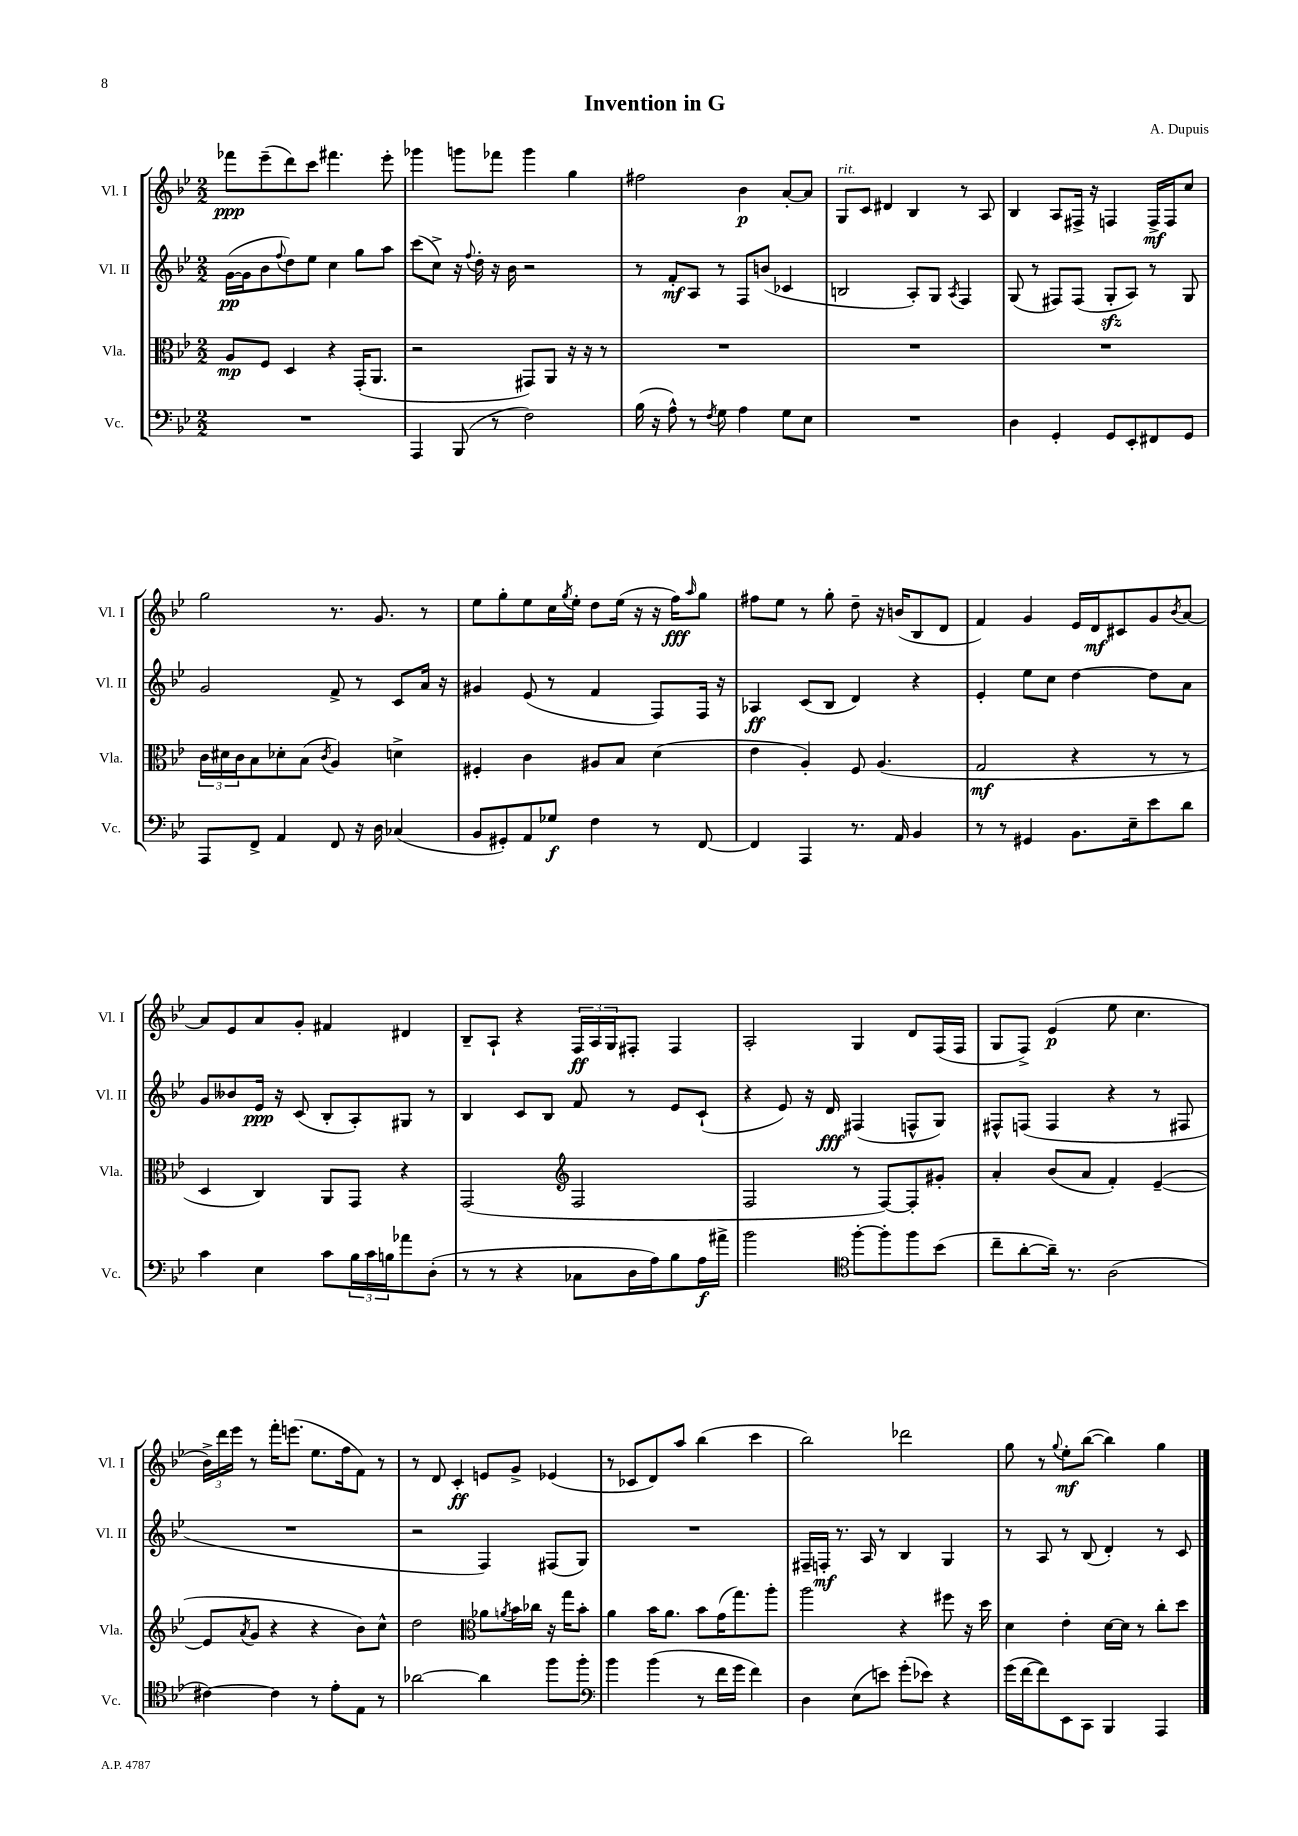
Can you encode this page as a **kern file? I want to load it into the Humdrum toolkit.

**kern	**kern	**kern	**kern
*staff4	*staff3	*staff2	*staff1
*clefF4	*clefC3	*clefG2	*clefG2
*k[b-e-]	*k[b-e-]	*k[b-e-]	*k[b-e-]
*M2/2	*M2/2	*M2/2	*M2/2
1r	8A/L	([16g\LL	8fff-\L
.	.	16g\]J	.
.	8F/J	8b-\	(8eee-~\
.	.	8qqff/	.
.	4D/	8dd\)	8ddd\)
.	.	8ee-\J	8ccc\J
.	4r	4cc\	4.fff#\
.	(16GG'/LK	8gg\L	.
.	8.AA/J	.	.
.	.	8aa\J	8eee-'\
=	=	=	=
4AAA/	2r	(8ccc\L	4ggg-\
.	.	8cc^\J)	.
(8BBB-/	.	16r	8ggg\L
.	.	8qqff/	.
.	.	16dd'\	.
8r	.	16r	8fff-\J
.	.	16b-\	.
2F\)	8GG#/L)	2r	4ggg\
.	8AA/J	.	.
.	16r	.	4gg\
.	16r	.	.
.	8r	.	.
=	=	=	=
(16B-\	1r	8r	2ff#\
16r	.	.	.
8A^^\)	.	8f'/L	.
8r	.	8A/J	.
8qF/	.	.	.
8G\	.	8r	.
4A\	.	8F/L	4b-\
.	.	(8b/J	.
8G\L	.	4c-/	[8a'/L
8E-\J	.	.	8a/]J
=	=	=	=
1r	1r	2B/	8G/L
.	.	.	8c/J
.	.	.	4d#/
.	.	8A'/L)	4B-/
.	.	8G/J	.
.	.	8qA/	.
.	.	4F/	8r
.	.	.	8A/
=	=	=	=
4D\	1r	(8G/	4B-/
.	.	8r	.
4GG'/	.	8F#/L)	8A/L
.	.	(8F#/J	16F#^/Jk
.	.	.	16r
8GG/L	.	8G'/L	4F/
8EE-'/	.	8A/J)	.
8FF#/	.	8r	16F^/LL
.	.	.	16F/J
8GG/J	.	8G/	8cc/J
=	=	=	=
8AAA/L	24c\LL	2g/	2gg\
.	24d#\	.	.
.	24c\J	.	.
8FF^/J	8B-\	.	.
4AA/	8d-'\	.	.
.	(8B-\J	.	.
.	8qc/	.	.
8FF/	4A/)	8f^/	8.r
16r	.	8r	.
16D\	.	.	8.g/
(4C-/	4d^\	8c/L	.
.	.	16a/Jk	8r
.	.	16r	.
=	=	=	=
8BB-/L	4F#'/	4g#/	8ee-\L
8GG#'/)	.	.	8gg'\
8AA/	4c\	(8e-/	8ee-\
8G-/J	.	8r	16cc\L
.	.	.	8qgg/
.	.	.	16ee-'\JJ
4F\	8A#/L	4f/	8dd\L
.	8B-/J	.	(16ee-\Jk
.	.	.	16r
8r	(4d\	8F/L)	16r
.	.	.	16ff\LK)
.	.	.	16qqaa/
[8FF/	.	16F/Jk	8gg\J
.	.	16r	.
=	=	=	=
4FF/]	4e-\	4A-/	8ff#\L
.	.	.	8ee-\J
4AAA/	4A'/)	(8c/L	8r
.	.	8B-/J	8gg'\
8.r	8F/	4d/)	8dd~\
.	(4.A/	.	16r
16AA/	.	.	(16b/LK
4BB-/	.	4r	8B-/
.	.	.	8d/J
=	=	=	=
8r	2G/	4e-'/	4f/)
8r	.	.	.
4GG#/	.	8ee-\L	4g/
.	.	8cc\J	.
8.BB-\L	4r	[4dd\	16e-/LL
.	.	.	16d/J
.	.	.	8c#/
16E-~\k	.	.	.
8e-\	8r	8dd\]L	8g/
.	.	.	8qb-/
8d\J	8r	8a\J	[8a/J
=	=	=	=
4c\	4D/	8g/L	8a/]L
.	.	8b--/	8e-/
4E-\	4C/)	16e-/Jk	8a/
.	.	16r	.
.	.	(8c/	8g'/J
8c\L	8AA/L	8B-'/L	4f#/
24B-\L	8GG/J	8A'/)	.
24c\	.	.	.
24B\J	.	.	.
8a-\	4r	8G#/J	4d#/
(8D'\J	.	8r	.
=	=	=	=
8r	(2GG/	4B-/	8B-~/L
8r	.	.	8A`/J
4r	.	8c/L	4r
.	.	8B-/J	.
*	*clefG2	*	*
8C-\L	2F/	8f/	24F/LL
.	.	.	24A/
.	.	.	24G/J
16D\L	.	8r	8F#'/J
16A\J)	.	.	.
8B-\	.	8e-/L	4F#/
16A\L	.	(8c`/J	.
16a#^\JJ	.	.	.
=	=	=	=
2b-\	2F/	4r	2A'/
.	.	8e-/)	.
.	.	16r	.
.	.	16d/	.
*clefC4	*	*	*
[8ff'\L	8r	(4F#/	4G/
8ff'\]	[8F/L)	.	.
8ff\	8F'/]	8F^^/L	8d/L
(8b-\J	8g#'/J	8G/J)	(16F/L
.	.	.	16F/JJ
=	=	=	=
8cc~\L	4a'/	8F#^^/L	8G/L
[8a'\	.	(8F/J	8F^/J)
16a~\]Jk)	(8b-/L	4F/	(4e-/
8.r	.	.	.
.	8a/J	.	.
(2A\	4f'/)	4r	8ee-\
.	.	.	4.cc\
.	([4e-~/	8r	.
.	.	8F#/	.
=	=	=	=
[4c#\)	8e-/]L	1r	24b-^\LL)
.	.	.	24ddd\
.	.	.	24eee-\JJ
.	8qa/	.	.
.	8g/J	.	8r
4c#\]	4r	.	16fff'\LK
.	.	.	(8.eee\J
8r	4r	.	8.ee-\L
8e-'\L	.	.	.
.	.	.	16ff\k
8E-\J	8b-\L)	.	8f\J)
8r	8cc^^\J	.	8r
=	=	=	=
[2a-\	2dd\	2r	8r
.	.	.	8d/
.	.	.	4c'/
*	*clefC3	*	*
4a-\]	8a-\L	4F/)	8e/L
.	8qa/	.	.
.	16b-\L	.	8g^/J
.	16cc-\JJ	.	.
8ff\L	16r	(8F#/L	(4e-/
.	16gg\LK	.	.
8ff'\J	8b-'\J	8G/J)	.
=	=	=	=
*clefF4	*	*	*
4b-\	4a\	1r	8r
.	.	.	8c-/L
(4b-\	16b-\LK	.	8d/)
.	8.a\J	.	.
.	.	.	8aa/J
8r	8b-\L	.	(4bb-\
16f\LL	(16g\K	.	.
16g\JJ	8.gg\)	.	.
4f\)	.	.	4ccc\
.	8aa'\J	.	.
=	=	=	=
4D\	2aa\	16F#~/LL	2bb-\)
.	.	16F'/JJ	.
.	.	8.r	.
(8E-\L	.	.	.
.	.	16A/	.
8e\J)	.	8r	.
(8g'\L	4r	4B-/	2ddd-\
8e-\J)	.	.	.
4r	8ff#\	4G/	.
.	16r	.	.
.	16dd\	.	.
=	=	=	=
(16g\LL	4d\	8r	8gg\
[16f\J	.	.	.
8f\])	.	8A/	8r
.	.	.	8qqgg/
8EE-\	4e-'\	8r	8ee-'\L
8CC\J	.	(8B-/	([8bb-\J
4BBB-/	[16d\LL	4d'/)	4bb-\])
.	16d\]JJ	.	.
.	8r	.	.
4AAA/	8cc'\L	8r	4gg\
.	8dd\J	8c/	.
==	==	==	==
*-	*-	*-	*-
